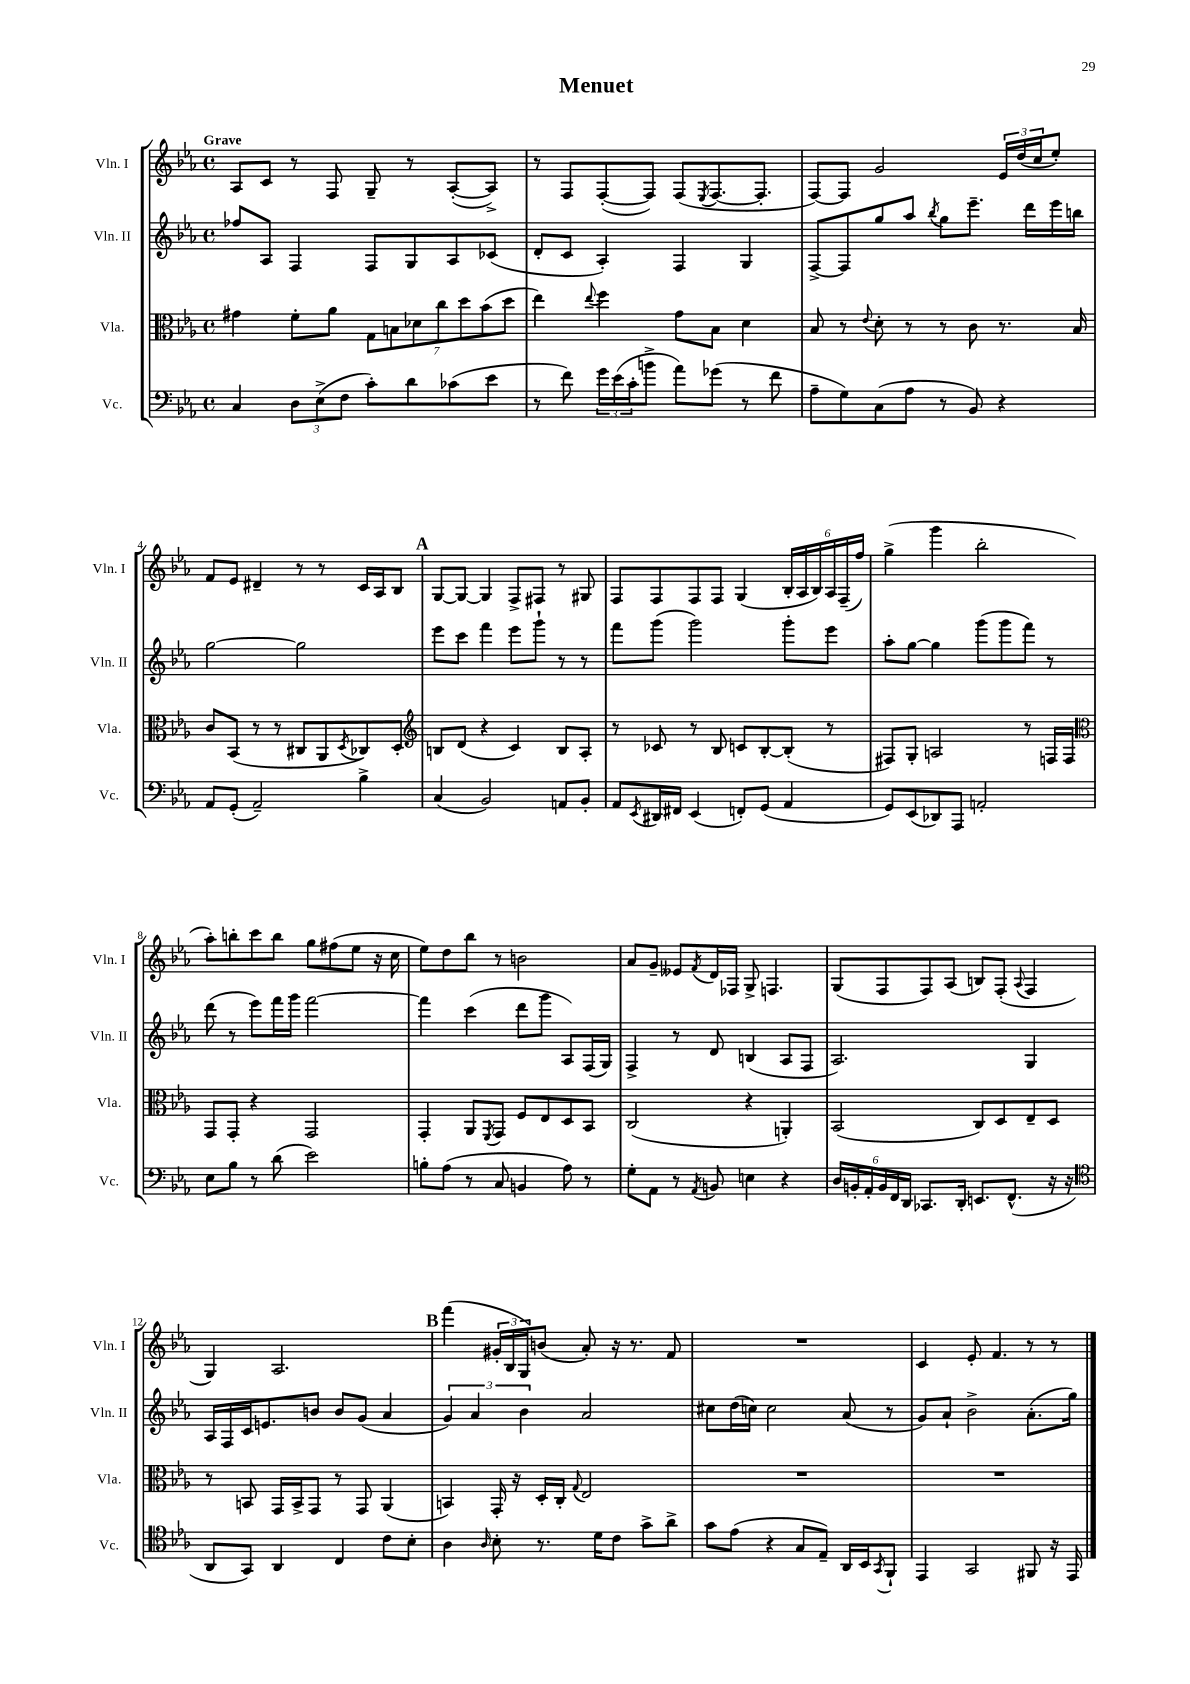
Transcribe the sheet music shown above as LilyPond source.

\header { title = "Menuet" }
<<
\new StaffGroup <<
\new Staff = "s0" \with { instrumentName = "Vln. I" shortInstrumentName = "Vln. I" } {
    \clef treble \key ees \major \defaultTimeSignature \time 4/4 \tempo "Grave"
    aes8 c'8 r8 f8 g8-- r8 aes8~-.( aes8->) |
    r8 f8 f8~-.( f8) f8( \acciaccatura { ees8 } f8.~ f8.-. |
    f8~) f8 g'2 \tuplet 3/2 { ees'16 d''16( c''16 } ees''8-.) |
    f'8 ees'8 dis'4-- r8 r8 c'16 aes16 bes8 |
    \mark \markup { \bold "A" } g8~ g8~ g4 f8-> fis8 r8 gis8 |
    f8 f8 f8 f8 g4( \tuplet 6/4 { bes16-. aes16 bes16) aes16 f16--( f''16) } |
    g''4->( g'''4 bes''2-. |
    aes''8-.) b''8-. c'''8 b''8 g''8 fis''8( ees''8 r16 c''16 |
    ees''8) d''8 bes''8 r8 b'2 |
    aes'8 g'8-- eeses'8 \acciaccatura { f'8 } d'16 fes16 g8-> f4. |
    g8( f8 f8) aes8( b8) f8-.( \appoggiatura { aes8 } f4 |
    g4) aes2. |
    \mark \markup { \bold "B" } f'''4( \tuplet 3/2 { gis'16-. bes16 g16) } b'8( aes'8-.) r16 r8. f'8 |
    R1 |
    c'4 ees'8-. f'4. r8 r8 \bar "|." |
}
\new Staff = "s1" \with { instrumentName = "Vln. II" shortInstrumentName = "Vln. II" } {
    \clef treble \key ees \major \defaultTimeSignature \time 4/4
    fes''8 aes8 f4 f8 g8 aes8 ces'8( |
    d'8-. c'8 aes4-.) f4 g4 |
    f8~-> f8 g''8 aes''8 \acciaccatura { bes''8 } g''8 ees'''8.-- d'''16 ees'''16 b''16 |
    g''2~ g''2 |
    \mark \markup { \bold "A" } ees'''8 c'''8 f'''4 ees'''8 g'''8-! r8 r8 |
    f'''8 g'''8( g'''2) g'''8-. ees'''8 |
    aes''8-. g''8~ g''4 g'''8( g'''8 f'''8) r8 |
    d'''8( r8 ees'''8) f'''16 g'''16 f'''2~ |
    f'''4 c'''4( d'''8 g'''8 aes8) f16( g16) |
    f4-> r8 d'8 b4( aes8 f8 |
    aes2.) g4 |
    aes16 f16 c'16 e'8. b'8 b'8 g'8( aes'4 |
    \mark \markup { \bold "B" } \tuplet 3/2 { g'4) aes'4 bes'4 } aes'2 |
    cis''8 d''16( c''16) c''2 aes'8( r8 |
    g'8) aes'8-! bes'2-> aes'8.-.( g''16) \bar "|." |
}
\new Staff = "s2" \with { instrumentName = "Vla." shortInstrumentName = "Vla." } {
    \clef alto \key ees \major \defaultTimeSignature \time 4/4
    gis'4 f'8-. aes'8 \tuplet 7/4 { g8 b8 des'8 c''8 d''8 bes'8( d''8 } |
    ees''4) \appoggiatura { ees''8 } f''4 g'8 bes8 d'4 |
    bes8 r8 \appoggiatura { ees'8 } d'8-. r8 r8 c'8 r8. bes16 |
    c'8 bes,8( r8 r8 cis8 aes,8 \acciaccatura { d8 } ces8) d8-. |
    \mark \markup { \bold "A" } \clef treble b8 d'8( r4 c'4) b8 aes8-. |
    r8 ces'8 r8 bes8 c'8 bes8~-. bes8-.( r8 |
    fis8) g8-. a2 r8 f16 f16 |
    \clef alto g,8 g,8-. r4 g,2 |
    g,4-. aes,8 \acciaccatura { f,8 } g,8 f8 ees8 d8 bes,8 |
    c2( r4 a,4-.) |
    bes,2( c8) d8 ees8-- d8 |
    r8 b,8 g,16 b,16-> g,8 r8 g,8 aes,4( |
    \mark \markup { \bold "B" } b,4) g,16-. r16 d16-. c16-. \appoggiatura { g8 } ees2 |
    R1 |
    R1 \bar "|." |
}
\new Staff = "s3" \with { instrumentName = "Vc." shortInstrumentName = "Vc." } {
    \clef bass \key ees \major \defaultTimeSignature \time 4/4
    c4 \tuplet 3/2 { d8 ees8->( f8 } c'8-.) d'8 ces'8( ees'8 |
    r8 f'8) \tuplet 3/2 { g'16 ees'16( c'16-. } b'8-> aes'8) ges'8( r8 f'8 |
    aes8-- g8) c8( aes8 r8 bes,8) r4 |
    aes,8 g,8-.( aes,2--) bes4-> |
    \mark \markup { \bold "A" } c4( bes,2) a,8 bes,8-. |
    aes,8 \acciaccatura { ees,8 } dis,16 fis,16 ees,4( f,8-.) g,8( aes,4 |
    g,8) ees,8( des,8) aes,,8 a,2-. |
    ees8 bes8 r8 d'8( ees'2) |
    b8-. aes8( r8 c8 b,4 aes8) r8 |
    g8-. aes,8 r8 \acciaccatura { aes,8 } b,8 e4 r4 |
    \tuplet 6/4 { d16 b,16-. aes,16-. b,16 f,16 d,16 } ces,8. d,16-. e,8. f,8.-^( r16 r16 |
    \clef tenor aes,8 g,8) aes,4 c4 c'8 bes8-. |
    \mark \markup { \bold "B" } aes4 \grace { aes16 } bes8-. r8. d'16 c'8 g'8-> aes'8-> |
    g'8 ees'8( r4 g8 ees8--) aes,16 bes,16 \acciaccatura { g,8 } f,8-! |
    ees,4 g,2 fis,8 r16 ees,16 \bar "|." |
}
>>
>>
